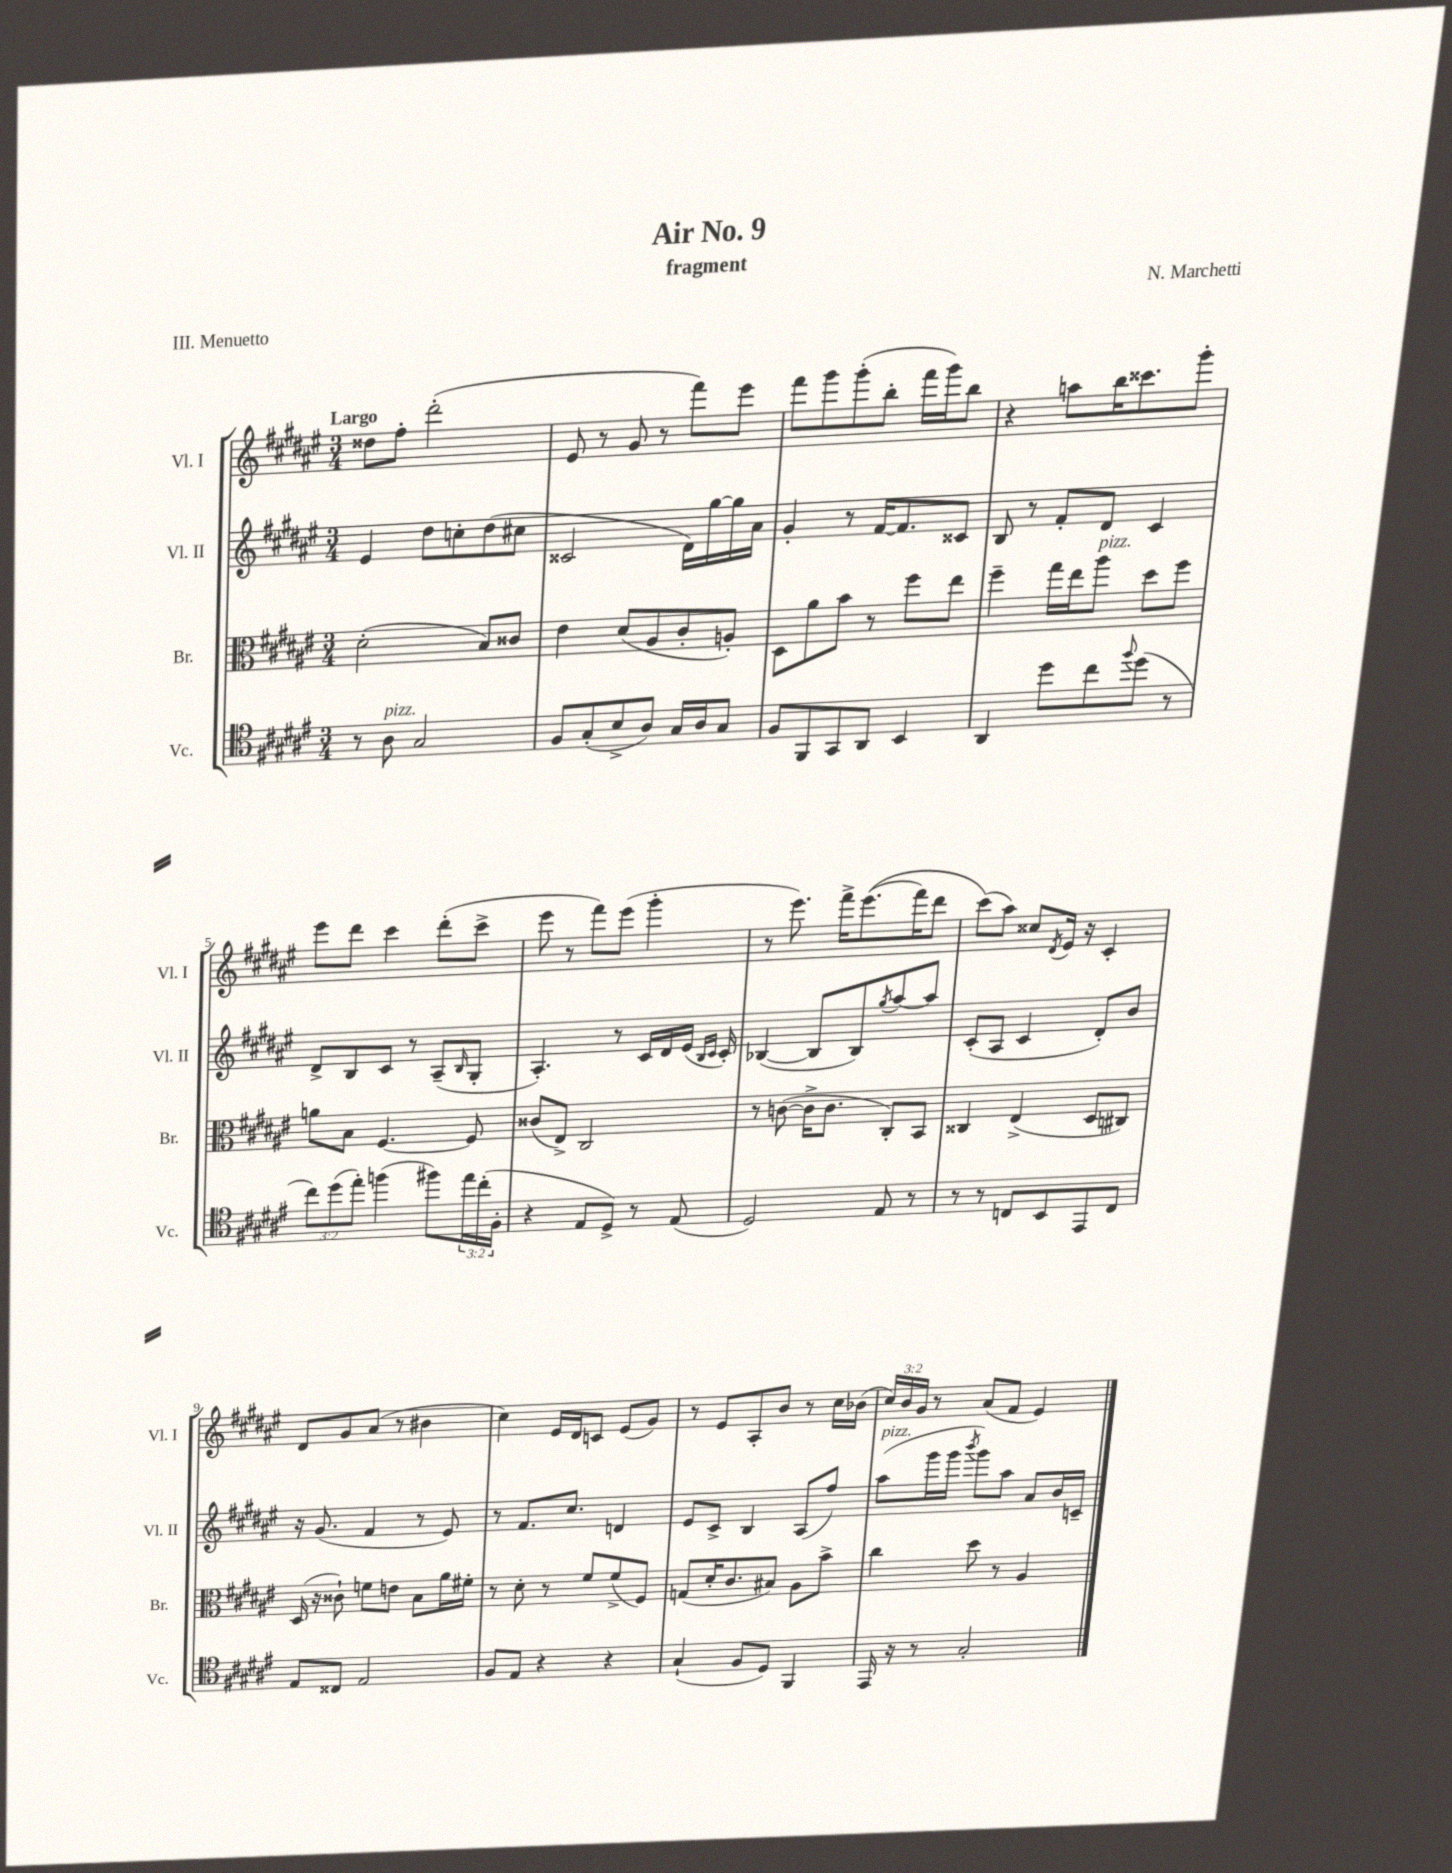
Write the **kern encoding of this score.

**kern	**kern	**kern	**kern
*staff4	*staff3	*staff2	*staff1
*clefC4	*clefC3	*clefG2	*clefG2
*k[f#c#g#d#a#e#]	*k[f#c#g#d#a#e#]	*k[f#c#g#d#a#e#]	*k[f#c#g#d#a#e#]
*M3/4	*M3/4	*M3/4	*M3/4
8r	(2d#'\	4e#/	8dd##\L
8A#\	.	.	8ff#'\J
2G#/	.	8dd#\L	(2ddd#'\
.	.	8cc'\	.
.	8B/L)	(8dd#\	.
.	8c##/J	8cc#\J	.
=	=	=	=
8F#/L	4e#\	2c##/	8e#/
(8G#'/	.	.	8r
8B^/	(8d#/L	.	8g#/
8A#/J)	8A#/	.	8r
16G#/LL	8c#'/	16d#\LL)	8fff#\L)
16A#/J	.	[16gg#\	.
8G#/J	8A'/J)	16gg#\]	8eee#\J
.	.	16a#\JJ	.
=	=	=	=
8F#/L	8D#\L	4g#'/	8fff#\L
8FF#/	8a#\	.	8ggg#\
8GG#/	8b\J	8r	(8ggg#'\
8AA#/J	8r	[16f#/LK	8bb'\J
.	.	8.f#/]	.
4BB/	8ff#\L	.	16fff#\LL
.	.	.	16ggg#\J)
.	8ee#\J	8c##/J	8bb\J
=	=	=	=
4AA#/	4ff#~\	8B/	4r
.	.	8r	.
8dd#\L	16gg#\LL	8f#'/L	8aa\L
.	16ee#\J	.	.
8cc#\	8aa#\J	8d#/J	16bb\K
.	.	.	8.ccc##\
8qqff#/	.	.	.
(8dd#\J	8dd#\L	4c#/	.
8r	8ff#\J	.	8ggg#'\J
=	=	=	=
12cc#\L)	8a\L	8d#^/L	8eee#\L
(12dd#\	.	.	.
.	8B\J	8B/	8ddd#\J
12ee#'\J)	.	.	.
(4ff\	[4.F#/	8c#/J	4ccc#\
.	.	8r	.
8ff#\L)	.	(8A#~/L	(8ddd#'\L
.	.	16qqB/	.
24ee#\L	8F#/]	8G#'/J	8ccc#^\J
(24cc#'\	.	.	.
24F#'\JJ	.	.	.
=	=	=	=
4r	(8c##/L	4.A#'/)	8eee#\
.	8E#^/J)	.	8r
8E#/L	2C#/	.	8fff#\L)
8D#^/J)	.	8r	(8eee#\J
8r	.	16c#/LL	4ggg#'\
.	.	16d#/	.
(8E#/	.	(16e#/JJ	.
.	.	16qqB/LL	.
.	.	16qqc#/JJ	.
.	.	16c#'/)	.
=	=	=	=
2D#/)	8r	([4B-/	8r
.	([8c\	.	8.eee#\)
.	16c^\]LK	8B-/]L	.
.	8.c\J	.	16fff#^\LK
.	.	8B-/)	&((8.eee#\
.	.	8qgg#/	.
8E#/	8C#'/L)	[8aa#/	.
.	.	.	16fff#\K)
8r	8BB/J	8aa#/]J	8ddd#\J
=	=	=	=
8r	4C##/	(8c#'/L	(8ccc#\L&)
8r	.	8A#/J	8aa#\J)
8C/L	(4E#^/	4c#/	8cc##/L
.	.	.	8qd#/
8BB/	.	.	16e#/Jk
.	.	.	16r
8EE#/	8D#/L	8d#'/L)	4c#'/
8C/J	8C#/J)	8b/J	.
=	=	=	=
8E#/L	(16D#/	16r	8d#/L
.	16r	(8.g#/	.
8C##/J	8c##`\)	.	8g#/
2E#/	8f\L	4f#/	(8a#/J
.	8e\J	.	8r
.	8B\L	8r	4b#\
.	16a#\L	8e#/)	.
.	16f#'\JJ	.	.
=	=	=	=
8F#/L	8r	8r	4cc#\)
8E#/J	8d#'\	8.f#/L	.
4r	8r	.	16e#/LL
.	.	8.cc#/J	16d#/J
.	8f#/L	.	8c/J
4r	(8f#^/	4d/	(8e#/L
.	8F#/J)	.	8g#/J)
=	=	=	=
(4G#`/	(8G/L	8e#/L	8r
.	16d#'/K	8c#^/J	8e#/L
.	8.c#/	.	.
8F#/L	.	4B/	8A#'/
8D#/J)	8B#/J)	.	8b/J
4FF#/	8A#\L	(8A#/L	8r
.	8b^\J	8ff#/J)	16cc#\LL
.	.	.	(16b-\JJ
=	=	=	=
16EE#/	4cc#\	(8aa#\L	24cc#/LL)
.	.	.	24b/
16r	.	.	.
.	.	.	24g#/JJ
8r	.	16ggg#\L	8r
.	.	16ggg#\JJ	.
.	.	8qbbb/	.
2G#'/	8dd#\	8ggg#\L)	(8a#/L
.	8r	8aa#\J	8f#/J
.	4A#/	8a#/L	4e#/)
.	.	16b/L	.
.	.	16c~/JJ	.
==	==	==	==
*-	*-	*-	*-
